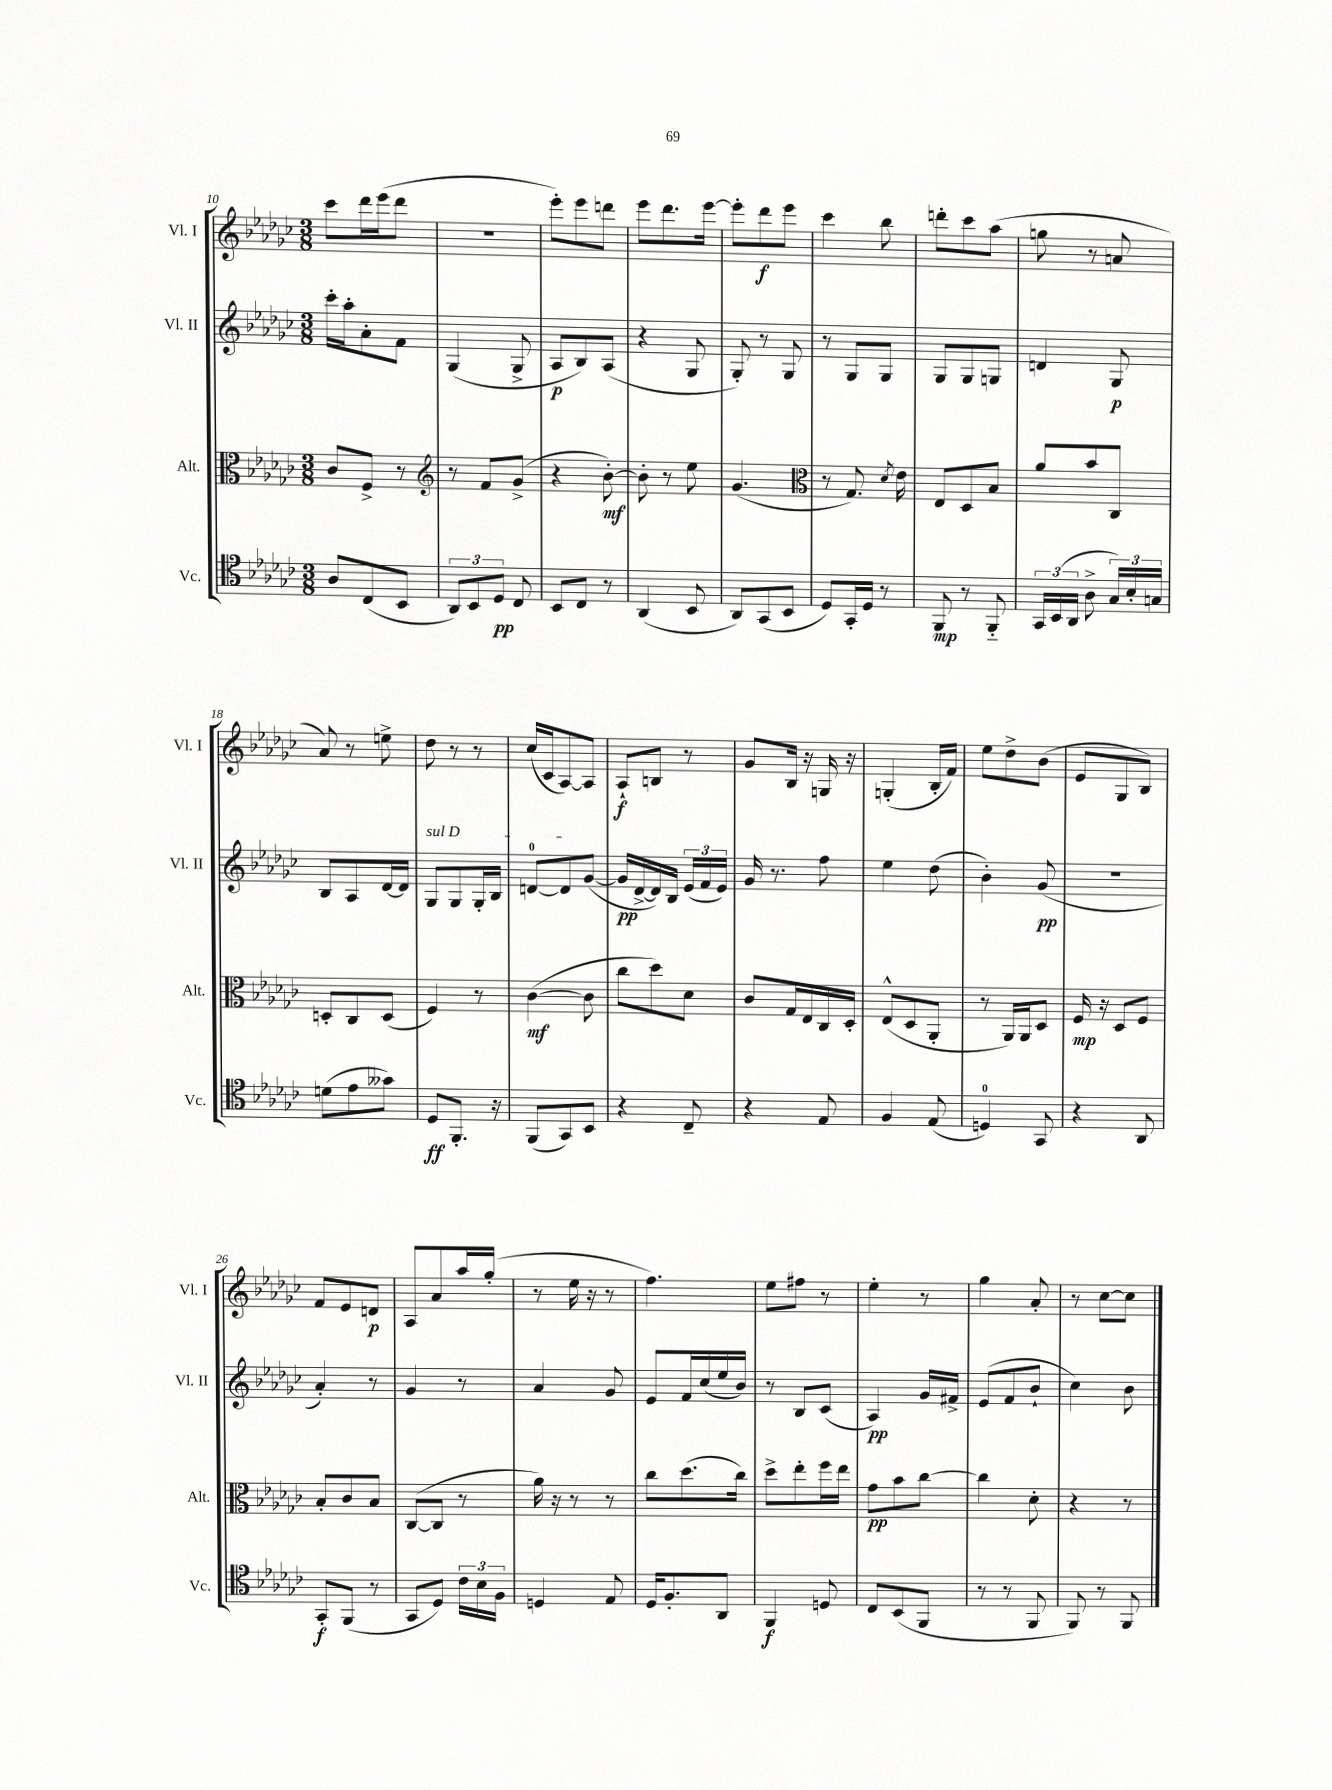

**kern	**kern	**kern	**kern
*staff4	*staff3	*staff2	*staff1
*clefC4	*clefC3	*clefG2	*clefG2
*k[b-e-a-d-g-c-]	*k[b-e-a-d-g-c-]	*k[b-e-a-d-g-c-]	*k[b-e-a-d-g-c-]
*M3/8	*M3/8	*M3/8	*M3/8
8A-	8c-	16ccc-'	8ccc-
.	.	16aa-'	.
(8C-	8F^	8a-'	16ddd-
.	.	.	(16eee-
8BB-	8r	8f	8ddd-
=	=	=	=
*	*clefG2	*	*
12AA-)	8r	(4G-	4.r
12BB-	.	.	.
.	8f	.	.
12D-	.	.	.
8C-	(8g-^	8G-^	.
=	=	=	=
8BB-	4r	8A-	8eee-')
8C-	.	8B-)	8eee-
8r	[8b-')	(8A-	8ddd
=	=	=	=
(4AA-	8b-']	4r	8eee-
.	8r	.	8.ddd-
8BB-	8ee-	8G-	.
.	.	.	[16eee-
=	=	=	=
8AA-)	(4.g-	8G-')	8eee-']
(8GG-	.	8r	8ddd-
8BB-	.	8G-	8eee-
=	=	=	=
*	*clefC3	*	*
8D-)	8r	8r	4ccc-
16GG-'	8.G-)	8G-	.
16D-	.	.	.
8r	.	8G-	8bb-
.	8qd-	.	.
.	16e-	.	.
=	=	=	=
8FF	8E-	8G-	8ddd'
8r	8D-	8G-	8ccc-
8FF'~	8B-	8G	(8aa-
=	=	=	=
24GG-	8a-	4d	8gg
(24BB-	.	.	.
24AA-	.	.	.
8A-^	8b-	.	8r
24G-)	8C-	8G-	8a
24B-'	.	.	.
24G	.	.	.
=	=	=	=
(8d	8D'	8B-	8a-)
8e-	8C-	8A-	8r
8g--)	(8D	[16d-	8ee^
.	.	16d-]	.
=	=	=	=
8D-	4F)	8G-	8dd-
8.FF'	.	8G-	8r
.	8r	16G-'	8r
16r	.	16B-	.
=	=	=	=
(8FF	([4c-	[8d	(16cc-
.	.	.	16c-
8GG-)	.	8d]	[8A-)
8BB-	8c-]	([8g-	8A-]
=	=	=	=
4r	8cc-	16g-]	8A-`
.	.	[16d-^	.
.	8dd-)	16d-])	8B
.	.	16B-	.
8C-~	8d-	(24e-	8r
.	.	24f	.
.	.	24e-)	.
=	=	=	=
4r	8c-	16g-	8g-
.	.	8.r	.
.	16G-	.	16B-
.	16E-	.	16r
8E-	16C-	8ff	16G
.	16D-'	.	16r
=	=	=	=
4F	(8E-^^	4ee-	(4G'
.	8D-	.	.
(8E-	8AA-'	(8dd-	16B-'
.	.	.	16f)
=	=	=	=
4D)	8r	4b-')	8ee-
.	16AA-)	.	8dd-^
.	16AA-	.	.
8GG-	8D-	(8g-	(8b-
=	=	=	=
4r	16F	4.r	8e-
.	16r	.	.
.	8D-	.	8G-
8AA-	8F	.	8B-)
=	=	=	=
8GG-'	8B-'	4a-')	8f
(8FF	8c-	.	8e-
8r	8B-	8r	8d
=	=	=	=
8GG-	([8C-	4g-	8A-
8D-)	8C-]	.	8a-
24c-	8r	8r	16aa-
24B-	.	.	.
.	.	.	(16gg-'
24F	.	.	.
=	=	=	=
4D	16a-)	4a-	8r
.	16r	.	.
.	8r	.	16ee-
.	.	.	16r
8E-	8r	8g-	8r
=	=	=	=
16D-	8cc-	8e-	4.ff)
8.F'	.	.	.
.	(8.dd-	16f	.
.	.	(16cc-	.
8AA-	.	16ee-	.
.	16cc-)	16b-)	.
=	=	=	=
4FF	8dd-^	8r	8ee-
.	8ee-'	8B-	8ff#
8D	16ff	(8c-	8r
.	16ee-	.	.
=	=	=	=
8C-	8g-	4A-)	4ee-'
(8BB-	8b-	.	.
8FF	[8cc-	16g-	8r
.	.	16f#^	.
=	=	=	=
8r	4cc-]	(8e-	4gg-
8r	.	8f	.
8FF	8d-'	8b-`	8a-'
=	=	=	=
8FF)	4r	4cc-)	8r
8r	.	.	[8cc-
8FF	8r	8b-	8cc-]
==	==	==	==
*-	*-	*-	*-
